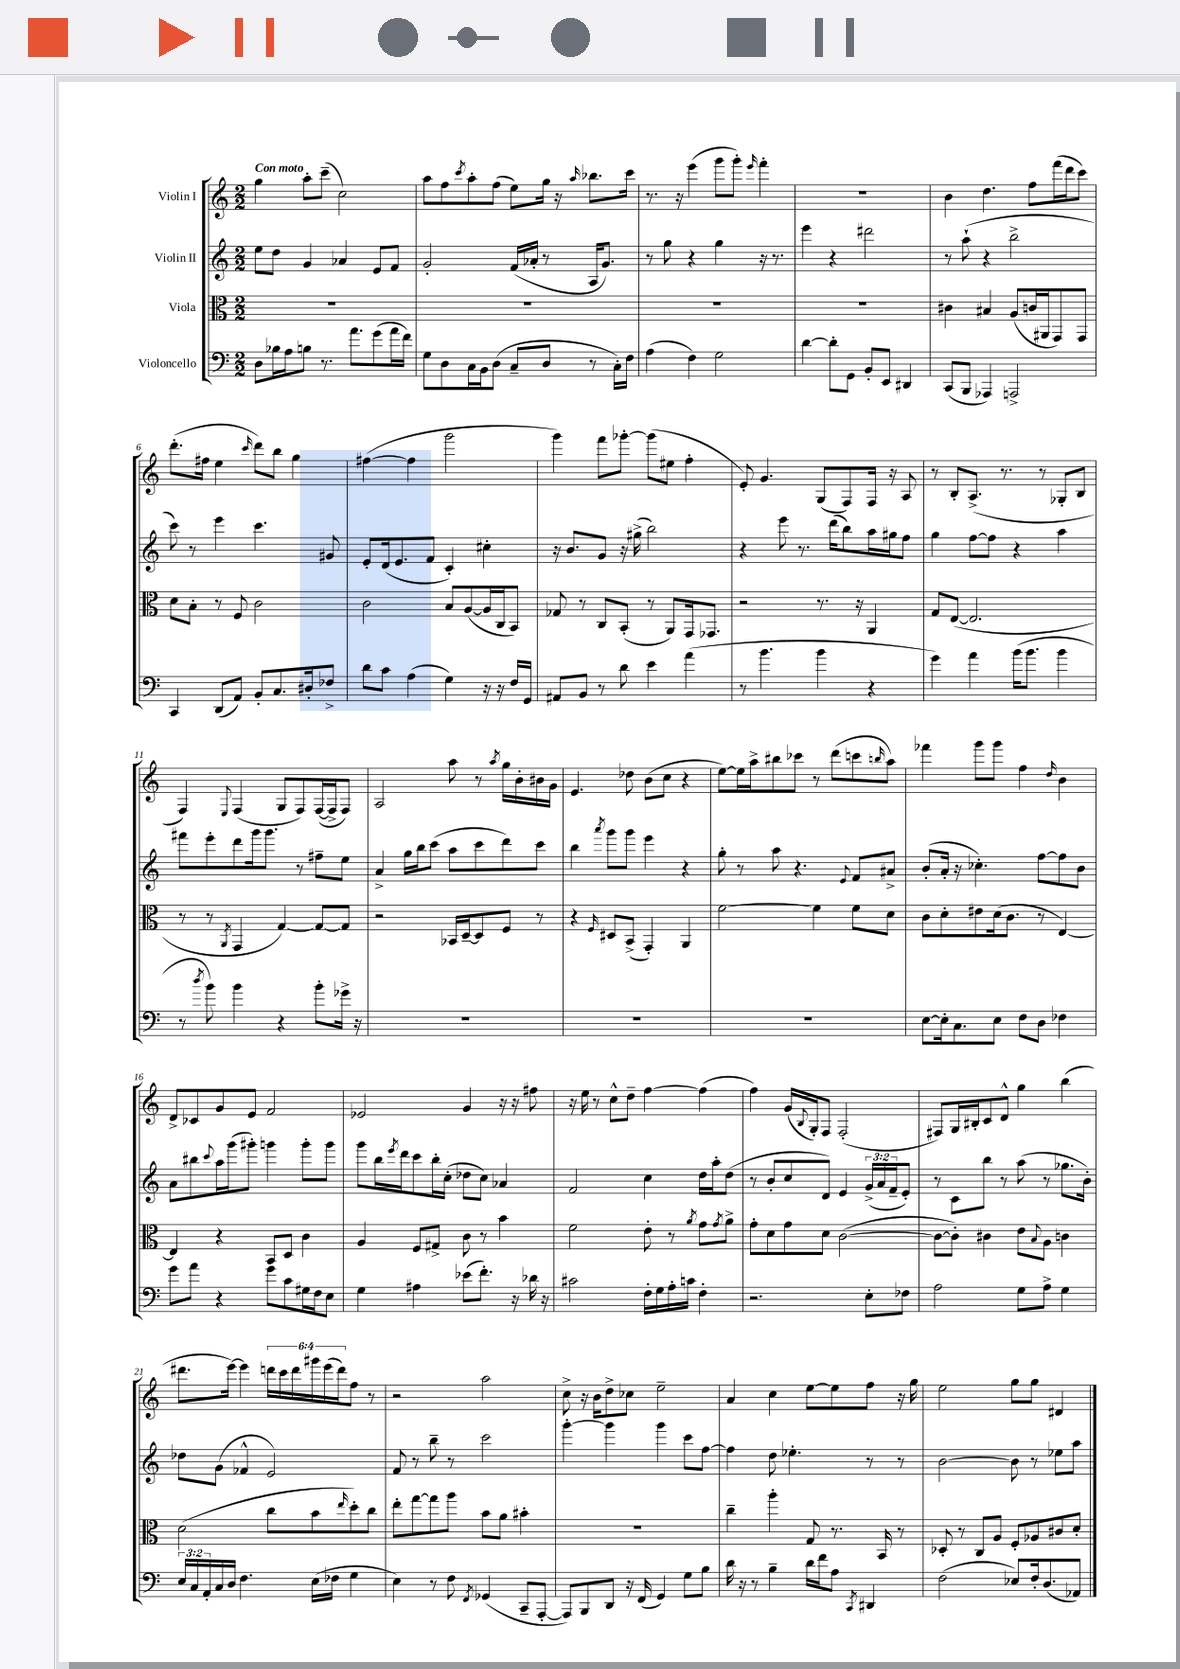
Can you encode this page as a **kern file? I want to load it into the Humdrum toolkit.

**kern	**kern	**kern	**kern
*part4	*part3	*part2	*part1
*staff4	*staff3	*staff2	*staff1
*I"Violoncello	*I"Viola	*I"Violin II	*I"Violin I
*clefF4	*clefC3	*clefG2	*clefG2
*k[]	*k[]	*k[]	*k[]
*M2/2	*M2/2	*M2/2	*M2/2
=1	=1	=1	=1
!	!	!	!LO:TX:a:B:t=Con moto
8D\L	1r	8ee\L	4gg\
16B-X\L	.	8dd\J	.
16A\J	.	.	.
8Bn\J	.	4g/	8aa'\L
8.r	.	.	(8ccc~\J
.	.	4a-X/	2cc\)
8.a\L	.	.	.
(8g\	.	8e/L	.
16a\L	.	8f/J	.
16f\JJ)	.	.	.
=2	=2	=2	=2
8G\L	1r	2g'/	8aa\L
8D\	.	.	8ff\
.	.	.	8qccc/
16C\L	.	.	8aa'\
16BB\J	.	.	.
(8D\J	.	.	(8ff\J
8C~/L	.	(16f/LL	8ee\L)
.	.	16a-X'/JJ	.
8D/J	.	8r	16gg\Jk
.	.	.	16r
.	.	.	16qqaa/
8r	.	16A/KL	8.bb-X\L
.	.	8.g/J)	.
16C'\LL)	.	.	.
16F\JJ	.	.	16ccc\Jk
=3	=3	=3	=3
(4A\	1r	8r	8.r
.	.	8gg\	.
.	.	.	16r
4F\)	.	4r	(4eee\
2G\	.	4gg\	8ggg\L
.	.	.	8ggg'\J)
.	.	.	16qqeee/
.	.	16r	4fff'\
.	.	8.r	.
=4	=4	=4	=4
[4d\	1r	4eee\	1r
8d'\L]	.	4r	.
8GG\J	.	.	.
8BB'/L	.	2ddd#X\	.
8EE/J	.	.	.
4DD#X/	.	.	.
=5	=5	=5	=5
(8CC/L	4c#X\	8r	4b\
8BBB/J	.	(8aa`\	.
4AAA-X/)	4B#X/	4r	4.dd\
2AAAn^/	(8A/L	2bb^\	.
.	16cn/L	.	8ff\L
.	16AA#X/J	.	.
.	8GG/)	.	(16fff\L
.	.	.	16ddd\J
.	8GG/J	.	8ccc\J)
!!LO:LB:g=z
=6	=6	=6	=6
4CC/	8d\L	8ccc\)	(8.ddd'\L
.	8B'\J	8r	.
.	.	.	16ff#X\Jk
(8DD/L	8r	4eee\	4ee\
8AA/J)	8F/	.	.
.	.	.	16qqccc/
8BB'/L	2c\	4.ccc\	8ddd\L)
8.C/	.	.	8bb\J
.	.	.	4gg\
16D#X'/k	.	.	.
8F-X^/J	.	8g#X/	.
=7	=7	=7	=7
8d\L	2c\	8e'/L	([4ff#X\
8c\J	.	(16d/k	.
.	.	8.e/	.
(4A\	.	.	4ff#\]
.	.	8f/J	.
4G\)	8B/L	4c'/)	2ggg\
.	([8A/	.	.
16r	16A/L]	4cc#X'\	.
16r	16C/J	.	.
16F/LL	8BB/J)	.	.
16GG/JJ	.	.	.
=8	=8	=8	=8
8AA#X/L	8G-X/	16r	4ggg\)
.	.	8.b/L	.
8BB/J	8r	.	.
8r	8C/L	8g/J	8fff\L
8d\	(8BB'/J	16r	[8ggg-X'\J
.	.	(16gg#X^\	.
4e\	8r	2bb\)	(8ggg-\L]
.	8AA/L)	.	8ee#X\J
(4a\	16GG/k	.	4ff'\
.	8.GG-X/J	.	.
=9	=9	=9	=9
8r	2r	4r	8e'/)
4.b\	.	.	4.g/
.	.	8eee\	.
.	.	8.r	.
4b\	8.r	.	(8G/L
.	.	(16ddd\KL	.
.	.	8bb\)	8F/)
.	16r	.	.
4r	4AA/	16aa\L	16F/Jk
.	.	16gg#X\J	16r
.	.	8ff\J	8A/
=10	=10	=10	=10
4g\)	8G/L	4gg\	8r
.	([8E/J	.	8B'/L
4a\	2.E/]	[8ff\L	(8.A^/J
.	.	8ff\J]	.
.	.	.	8.r
(16b\KL	.	4r	.
8.b\J	.	.	.
.	.	.	8r
4b\	.	4aa\	8G-X'/L
.	.	.	8B/J
!!LO:LB:g=z
=11	=11	=11	=11
8r	8r	8fff#X\L	4F/)
8qdd/	.	.	.
8b\)	8r	8eee'\	.
.	8qAA/	.	8qqE/
4b\	4GG/	8ddd\	(4F/
.	.	16ggg\k	.
.	.	8.ggg\J	.
4r	[4G/)	.	8G/L
.	.	8r	8F/)
8b'\L	8G/L_	8ff#X~\L	([16F/L
.	.	.	16F^/J]
16g-X^\Jk	8G/J]	8ee\J	8F/J)
16r	.	.	.
=12	=12	=12	=12
1r	2r	4a^/	2A/
.	.	16gg\LL	.
.	.	16bb\J	.
.	.	(8ccc\J	.
.	16BB-X/LL	8aa\L	8aa\
.	[16D~/J	.	.
.	8D/]	8ccc\	8r
.	.	.	8qaa/
.	8F/J	8ddd\)	16gg\LL
.	.	.	16b'\
.	8r	8ccc\J	16b#X\
.	.	.	16g\JJ
=13	=13	=13	=13
1r	4r	4bb\	4.e/
.	16qqF/	8qaaa/	.
.	8D#X/L	8ggg\L	.
.	(8BB^/J	8ggg\J	8dd-X\
.	4GG'/)	4eee\	(8b\L
.	.	.	8cc\J
.	4AA/	4r	4r
=14	=14	=14	=14
1r	[2f\	8gg'\	[8ee\L)
.	.	8r	16ee\L]
.	.	.	16aa^\J
.	.	8aa\	8bb#X\
.	.	4.r	8ccc-X\J
.	4f\]	.	8r
.	.	.	(8ddd\L
.	.	8qqe/	.
.	8f\L	8f/L	8cccn\
.	.	.	16qqbbn/
.	8d\J	8a#X^/J	8aa\J)
=15	=15	=15	=15
[8E\L	8c\L	(8b'/L	4fff-X\
16E'\k]	8d'\	16a'/Jk	.
8.C\	.	16r	.
.	8e#X\	4.cc-X'\)	8ggg\L
8E\J	(16d\k	.	8ggg\J
.	8.c\J	.	.
8F\L	.	.	4ff\
8D\J	8r	[8ff\L	.
.	.	.	16qqdd/
4F-X\	[4E/)	8ff\]	4b\
.	.	8b\J	.
!!LO:LB:g=z
=16	=16	=16	=16
8g\L	4E/]	8a\L	8d^/L
8a\J	.	8bb#X\	8c-X/
.	.	8qqccc/	.
4r	4r	16aa\L	8g/
.	.	(16ggg\J	.
.	.	8ggg#X'\J)	8e/J
8g\L	8BB/L	4gggn\	2f/
8c\	8D/J	.	.
16G#X\L	4c\	8ggg'\L	.
16F\J	.	.	.
8E\J	.	8ggg\J	.
=17	=17	=17	=17
4G\	4A/	8ggg\L	2e-X/
.	.	16bb\L	.
.	.	8qeee/	.
.	.	16ddd\J	.
4A#X\	8F/L	8ccc\	.
.	8G#X^/J	16bb'\L	.
.	.	(16cc'\JJ	.
(8e-X\L	8c\	8dd-X\L	4g/
8.f'\J)	8r	8cc\J)	.
.	4b\	4a-X/	16r
16r	.	.	16r
16d-X\	.	.	8ff#X\
16r	.	.	.
=18	=18	=18	=18
2c#X\	2f\	2f/	16r
.	.	.	16ee\
.	.	.	8r
.	.	.	8cc^^\L
.	.	.	8dd~\J
16F'\LL	8e'\	4cc\	[4ff\
16G\	.	.	.
16A'\	8r	.	.
16cn\JJ	.	.	.
.	8qa/	.	.
4F'\	8g\L	16dd\LL	(4ff\]
.	.	16aa'\J	.
.	8qg/	.	.
.	8a^\J	(8dd\J	.
=19	=19	=19	=19
2.r	8g'\L	8r	4ff\)
.	8d\	8b'/L	.
.	8g\	8cc/	(16g/LL
.	.	.	8qqB/
.	.	.	16G'/J)
.	8d\J	8d/J)	8F/J
.	([2c\	4e/	(2F'/
8E'\L	.	(24g^/LL	.
.	.	24a/	.
.	.	24f~/J	.
8F-X\J	.	8e'/J)	.
=20	=20	=20	=20
2A\	8c\L_	8r	8F#X/L)
.	8c'\J])	8c\L	16G/L
.	.	.	16B#X'/J
.	4c#X\	8bb\J	8c/
.	.	8r	8d^^/J
8G\L	8e\L	(8aa\	4gg\
.	8qqB/	.	.
8A^\J	8A\J	8r	.
4G\	4cn\	8.gg-X\L	(4bb\
.	.	16b'\Jk)	.
!!LO:LB:g=z
=21	=21	=21	=21
24E/LL	(2d\	8dd-X\L	8.ddd#X\L
24C/	.	.	.
24AA'/	.	.	.
16C/	.	(8g\J	.
16D/JJ	.	.	[16eee\Jk)
4.F\	.	4f-X^^/	4eee\]
.	8cc\L	2e/)	24dddn\LL
.	.	.	24ccc\
.	.	.	24ddd\
(16E\LL	8b\	.	24ggg#X\
.	.	.	(24eee\
16F-X\JJ	.	.	.
.	.	.	24ddd\J)
.	16qqee/	.	.
4G\	8dd'\)	.	8ff\J
.	8cc\J	.	8r
=22	=22	=22	=22
4E\)	8ee'\L	8f/	2r
.	[8gg\	8r	.
8r	8gg\]	8bb~\	.
8F\	8aa\J	8r	.
8qFF/	.	.	.
(4GG-X/	8b\L	2ccc\	2aa\
.	8a\J	.	.
8CC~/L	4b#X'\	.	.
[8AAA'/J	.	.	.
=23	=23	=23	=23
8AAA/L])	1r	[4ggg'\	8cc^\
8BBB/	.	.	16r
.	.	.	16b\KL
8DD/J	.	4ggg\]	8dd^\
16r	.	.	8cc-X\J
(16FF/	.	.	.
4GG/)	.	4ggg\	2ee~\
8G\L	.	8ccc\L	.
8B\J	.	[8ff\J	.
=24	=24	=24	=24
16d\	4cc~\	4ff\]	4a/
16r	.	.	.
8r	.	.	.
4B~\	4aa'\	8dd\	4cc\
.	.	4.ee-X'\	.
16d\LL	8G/	.	[8ee\L
16f\J	.	.	.
8A\J	8.r	.	8ee\]
8qCC/	.	.	.
4DD#X/	.	8r	8ff\J
.	16BB/	.	.
.	8r	8r	16r
.	.	.	16gg\
=25	=25	=25	=25
(2F\	8D-X'/	[2b\	2ee\
.	8r	.	.
.	8C/L	.	.
.	8A/J	.	.
8E-X/L)	8F'/L	8b\]	8gg\L
16F'/k	8A-X/	8r	8gg\J
(8.D/	.	.	.
.	8c#X/	8ee-X\L	4d#X/
8AA-X/J)	8d'/J	8aa\J	.
==	==	==	==
*-	*-	*-	*-
